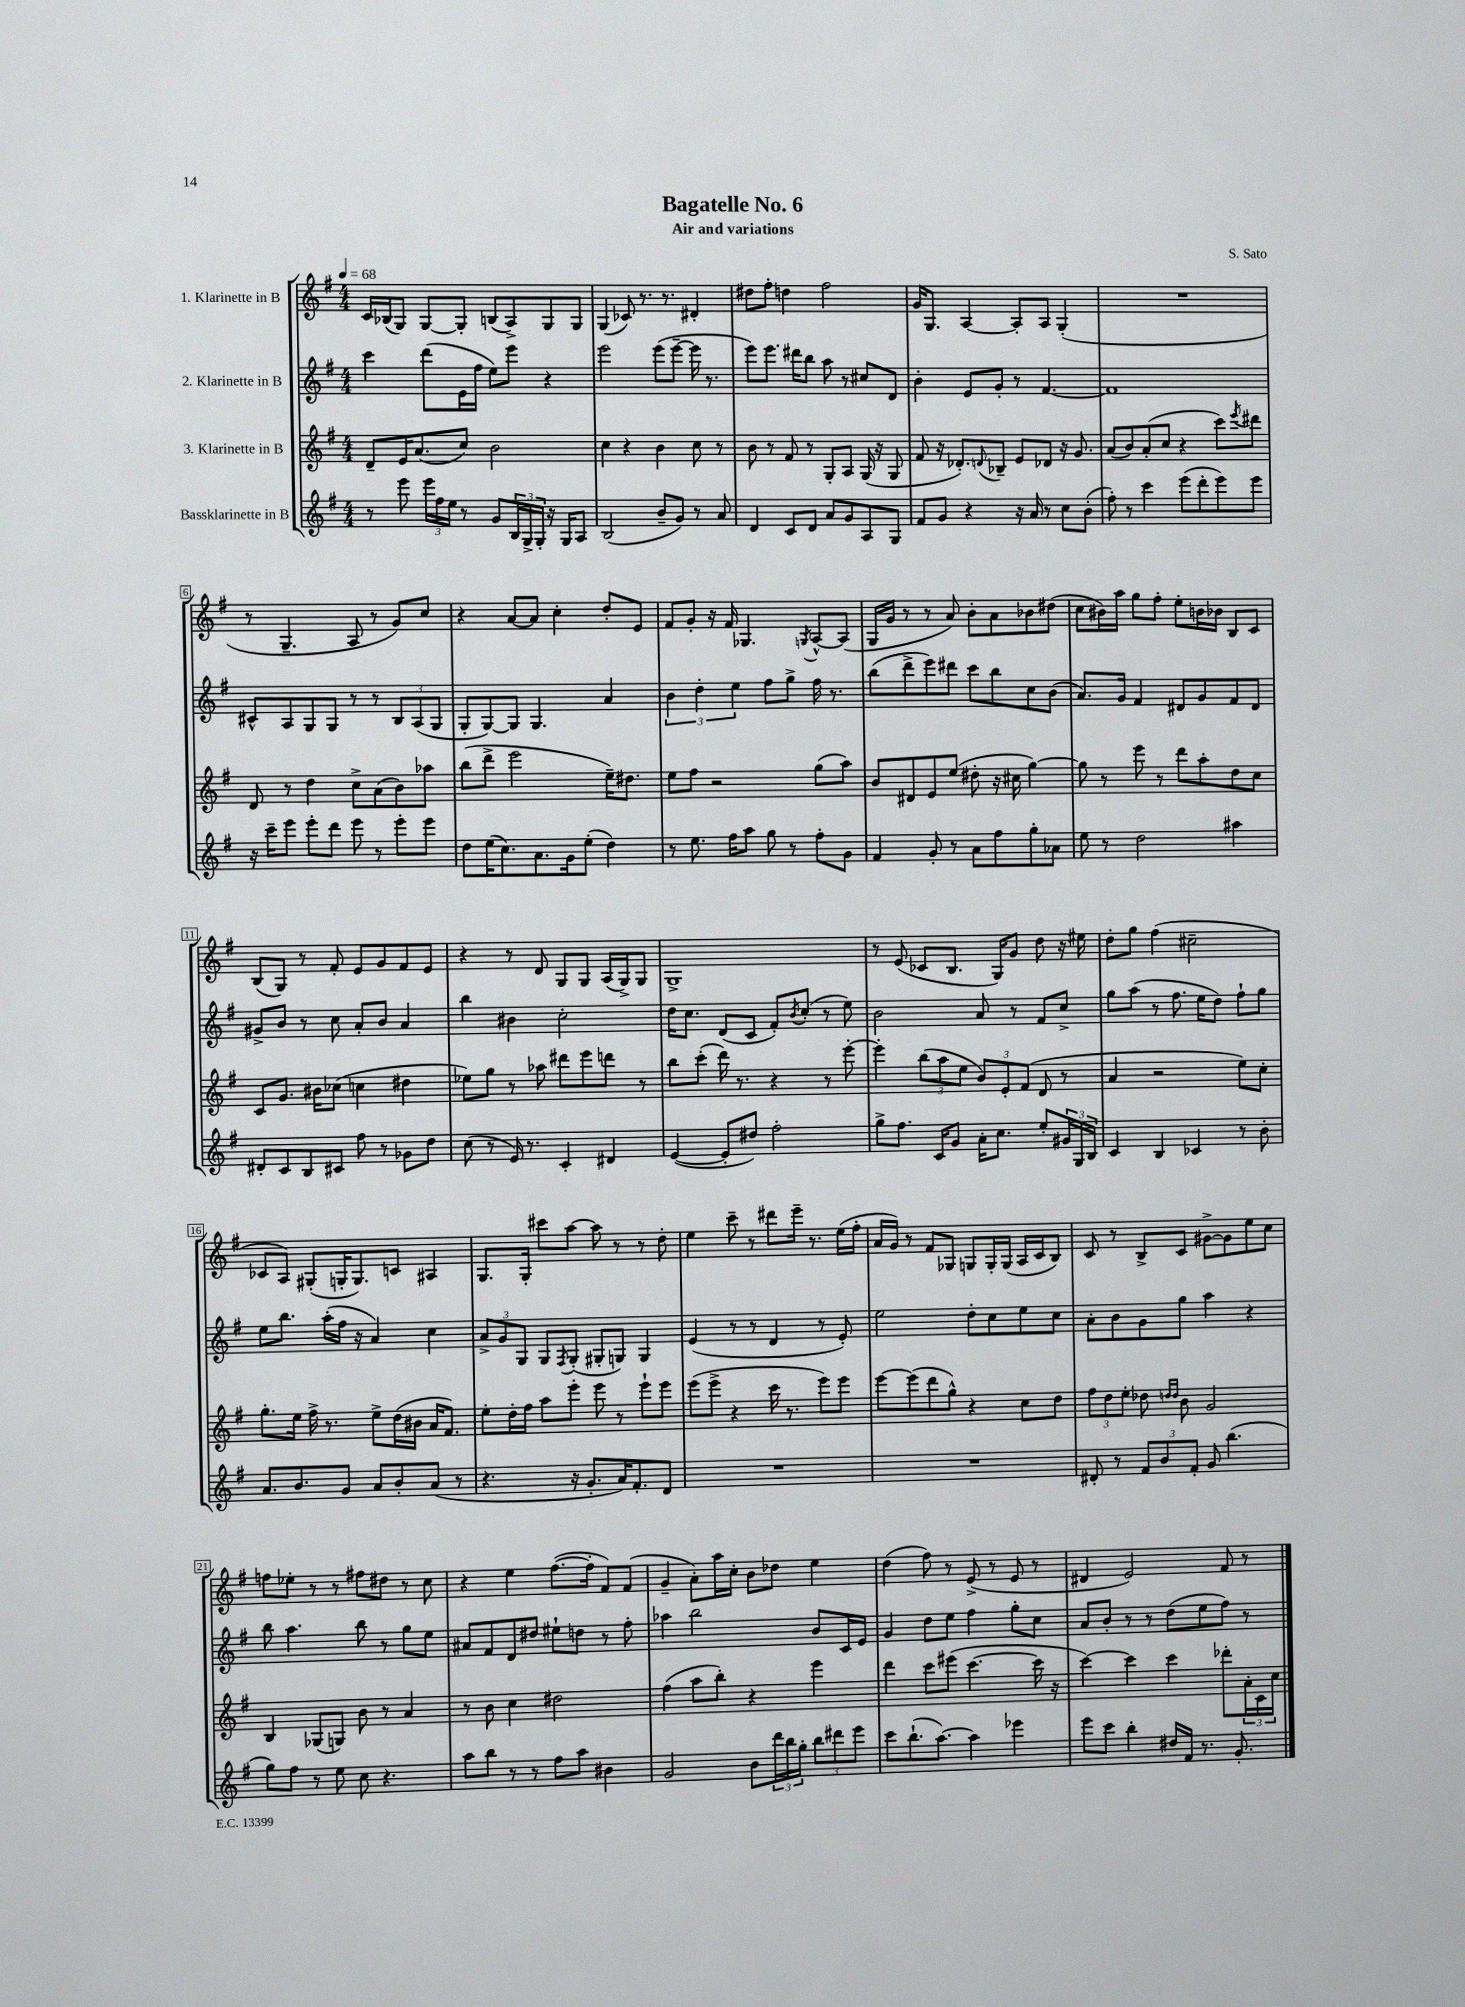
\header { title = "Bagatelle No. 6" composer = "S. Sato" subtitle = "Air and variations" }
<<
\new StaffGroup <<
\new Staff = "s0" \with { instrumentName = "1. Klarinette in B" } {
    \clef treble \key g \major \numericTimeSignature \time 4/4 \tempo 4 = 68
    c'16 bes16( g8) g8~ g8-. b8( a8->) g8 g8 |
    g4( ces'8) r8. r8. dis'4-. |
    dis''8 fis''8-. d''4 fis''2 |
    g'16 g8. a4~ a8-. a8 g4-.( |
    R1 |
    r8 g4.-- a8 r8 g'8) c''8 |
    r4 a'8~ a'8 c''4-. d''8-. e'8 |
    fis'8 g'8-. r16 fis'16 ges4. \acciaccatura { g8 } a8~-^ a8( |
    g16 g'16 r8 r8 a'8) b'8-. a'8 bes'8 dis''8( |
    c''8 bis'16) a''16 g''8 fis''8-. e''8-. b'16 bes'16 b8 c'8 |
    b8( g8) r8 fis'8-. e'8 g'8 fis'8 e'8 |
    r4 r8 d'8 g8 g8 a16( g16->) g8 |
    g1-> |
    r8 e'8( ces'8 b8. g16) g'8 d''8 r16 eis''16 |
    d''8-. g''8 fis''4( cis''2-- |
    ces'8 a8) gis8-.( g16-. g8.) c'8 ais4 |
    g8. g16-. cis'''8 a''8~ a''8 r8 r8 d''8-. |
    e''4 c'''8-- r8 dis'''8 e'''16-- r8. e''16( fis''16-. |
    a'16 g'16) r8 fis'8 ges8 g8 g16-. g16( a16 c'16 b8) |
    c'8 r8 b8-> c'8 gis'8~-> gis'8 e''8 c''8 |
    f''8 ees''8-. r8 r8 fis''8 dis''8 r8 c''8 |
    r4 e''4 fis''8.~( fis''16-. fis'8) fis'8( |
    g'4-- a'8-.) a''16 c''16-. b'8 des''8 e''4 |
    d''4( fis''8) r8 e'8->( r8 e'8 r8 |
    dis'4 e'2) fis'8 r8 \bar "|." |
}
\new Staff = "s1" \with { instrumentName = "2. Klarinette in B" } {
    \clef treble \key g \major \numericTimeSignature \time 4/4
    c'''4 d'''8( e'16 fis''16 e''8) e'''8 r4 |
    e'''2 e'''8( e'''8~-- e'''16 r8. |
    e'''8) e'''8. dis'''16 b''8 a''8 r8 cis''8 d'8 |
    b'4-. e'8 g'8-. r8 fis'4.~ |
    fis'1 |
    cis'8-^ a8 g8 g8 r8 r8 \tuplet 3/2 { b8 a8( g8 } |
    g8-. g8~) g8 g4. a'4 |
    \tuplet 3/2 { b'4 d''4-. e''4 } fis''8 g''8-> fis''16 r8. |
    b''8( d'''8-> e'''8) dis'''8 c'''8 b''8 c''8 b'8( |
    a'8.) g'16 fis'4 dis'8 g'8 fis'8 dis'8 |
    gis'8-> b'8 r8 c''8 a'8-. b'8 a'4 |
    b''4 bis'4 c''2-. |
    d''16 c''8. d'8( c'8 fis'8-.) \acciaccatura { b'8 } c''8-.( r8 e''8) |
    b'2 a'8 r8 fis'8 c''8-> |
    g''8 a''8( r8 fis''8. e''16 d''8) fis''8-! g''8 |
    e''8 b''8. a''16-.( fis''16 r16 a'4) c''4 |
    \tuplet 3/2 { a'8-> g'8 g8 } g8 \acciaccatura { fis8 } g8-.( gis8-. g8) g4 |
    e'4( r8 r8 d'4 r8 e'8-.) |
    e''2 d''8-. c''8 e''8 c''8 |
    a'8-. b'8 g'8 g''8 a''4 r4 |
    b''8 a''4. b''8 r8 g''8 e''8 |
    ais'8 fis'8 d'8 dis''8 eis''8-! d''8 r8 fis''8-. |
    aes''4 b''2 b'8 c'16 e'16 |
    g'4 d''8 e''8 fis''4 g''8-. c''8 |
    a'8 b'8-. r8 r8 d''8( e''8 fis''8) r8 \bar "|." |
}
\new Staff = "s2" \with { instrumentName = "3. Klarinette in B" } {
    \clef treble \key g \major \numericTimeSignature \time 4/4
    d'8-- e'16 a'8.( c''8) b'2 |
    c''4 r4 b'4 c''8 r8 |
    b'8 r8 fis'8 r8 g8-. a8 g16( r16 g8 |
    fis'8 r16 des'8.-.) \appoggiatura { d'8 } bes8-- e'8 des'8 r16 g'8. |
    a'8( b'8) a'8-.( c''8 r4 c'''8) \acciaccatura { e'''8 } dis'''8 |
    d'8 r8 d''4 c''8-> a'8( b'8) aes''8 |
    b''8( d'''8-> e'''2 e''16--) dis''8. |
    e''8 fis''8 r2 g''8( a''8) |
    b'8 dis'8 e'8 e''8( dis''8-. r16 cis''16 g''4~) |
    g''8 r8 e'''8 r8 d'''8 a''8-. d''8 c''8 |
    c'8 g'8. bis'16 ces''8( c''4 dis''4 |
    ees''8) g''8 r8 aes''8 dis'''8 e'''8 d'''8 r8 |
    b''8 c'''8-.( d'''16) r8. r4 r8 e'''8~-. |
    e'''4-. \tuplet 3/2 { b''8( a''8 e''8 } \tuplet 3/2 { b'8) e'8-. fis'8( } d'8 r8 |
    a'4 r2 e''8) c''8-. |
    g''8.-. e''16 fis''16-> r8. e''8-> d''16( bis'16 a'16 fis'8.) |
    e''8-. d''16-. fis''16 a''8 e'''8-. e'''8 r8 e'''8-! e'''8 |
    e'''8( e'''8-> r4 c'''16 r8. e'''8) e'''8 |
    e'''8~ e'''8( d'''8 g''8-^) r4 c''8 d''8 |
    \tuplet 3/2 { fis''8 d''8 e''8-. } des''8 \grace { d''16 d''16 } b'8 g'2 |
    b4 ges8( g8) b'8 r8 a'4 |
    r8 b'8 c''4 dis''2 |
    fis''4( a''8 b''8-.) r4 e'''4 |
    d'''4 c'''8 eis'''8( c'''4.~ c'''16 r16 |
    c'''4~) c'''4 c'''4 des'''8-. \tuplet 3/2 { a'16-. c'16 c''16 } \bar "|." |
}
\new Staff = "s3" \with { instrumentName = "Bassklarinette in B" } {
    \clef treble \key g \major \numericTimeSignature \time 4/4
    r8 e'''8 \tuplet 3/2 { e'''16 fis''16 e''16 } r8 g'8 \tuplet 3/2 { b16 g16-> g16-. } r16 g16 a8 |
    b2( b'8-- g'8) r8 a'8 |
    d'4 c'8 d'8 a'8 g'8 a8 g8 |
    fis'8 g'8 r4 r16 a'16 r8 c''8 b'8-.( |
    fis''8-.) r8 c'''4 e'''8( d'''8-. e'''8) e'''8 |
    r16 c'''16-- e'''8 e'''8-. d'''8 e'''8 r8 e'''8-. e'''8 |
    d''8 e''16( c''8.) a'8. g'16 e''8-.( d''4) |
    r8 e''8. fis''16 a''8 g''8 r8 fis''8-. g'8 |
    fis'4 g'8-. r8 a'8 fis''8 g''8-. aes'8 |
    e''8 r8 d''2 ais''4 |
    dis'8-. c'8 b8 cis'8 fis''8 r8 ges'8 d''8 |
    c''8( r8 e'16) r8. c'4-. dis'4 |
    e'4~( e'8-. dis''8) fis''2-. |
    g''8-> fis''8. c'16 g'8 a'16-. c''8. e''8-. \tuplet 3/2 { gis'16 g16 b16 } |
    c'4 b4 ces'4 r8 b'8-. |
    a'8. b'8. g'8 a'8 b'8-. a'8( r8 |
    r4. r16 g'8.-. a'16) fis'8.-. d'8 |
    R1 |
    R1 |
    dis'8-. r8 \tuplet 3/2 { fis'8 b'8 fis'8-. } g'8 b''4.( |
    g''8) fis''8 r8 e''8 c''8 r4. |
    a''8 b''8 r8 r8 fis''8 a''8 bis'4 |
    g'2 b'8 \tuplet 3/2 { d'''16 b''16 g''16-. } \tuplet 3/2 { b''8 dis'''8 e'''8 } |
    c'''8 b''8.-!( a''8.~) a''4 ees'''4 |
    e'''8 c'''8 b''4-. dis''16 fis'16 r8. g'8.-. \bar "|." |
}
>>
>>
\layout { \context { \Score \override BarNumber.stencil = #(make-stencil-boxer 0.1 0.3 ly:text-interface::print) } }
